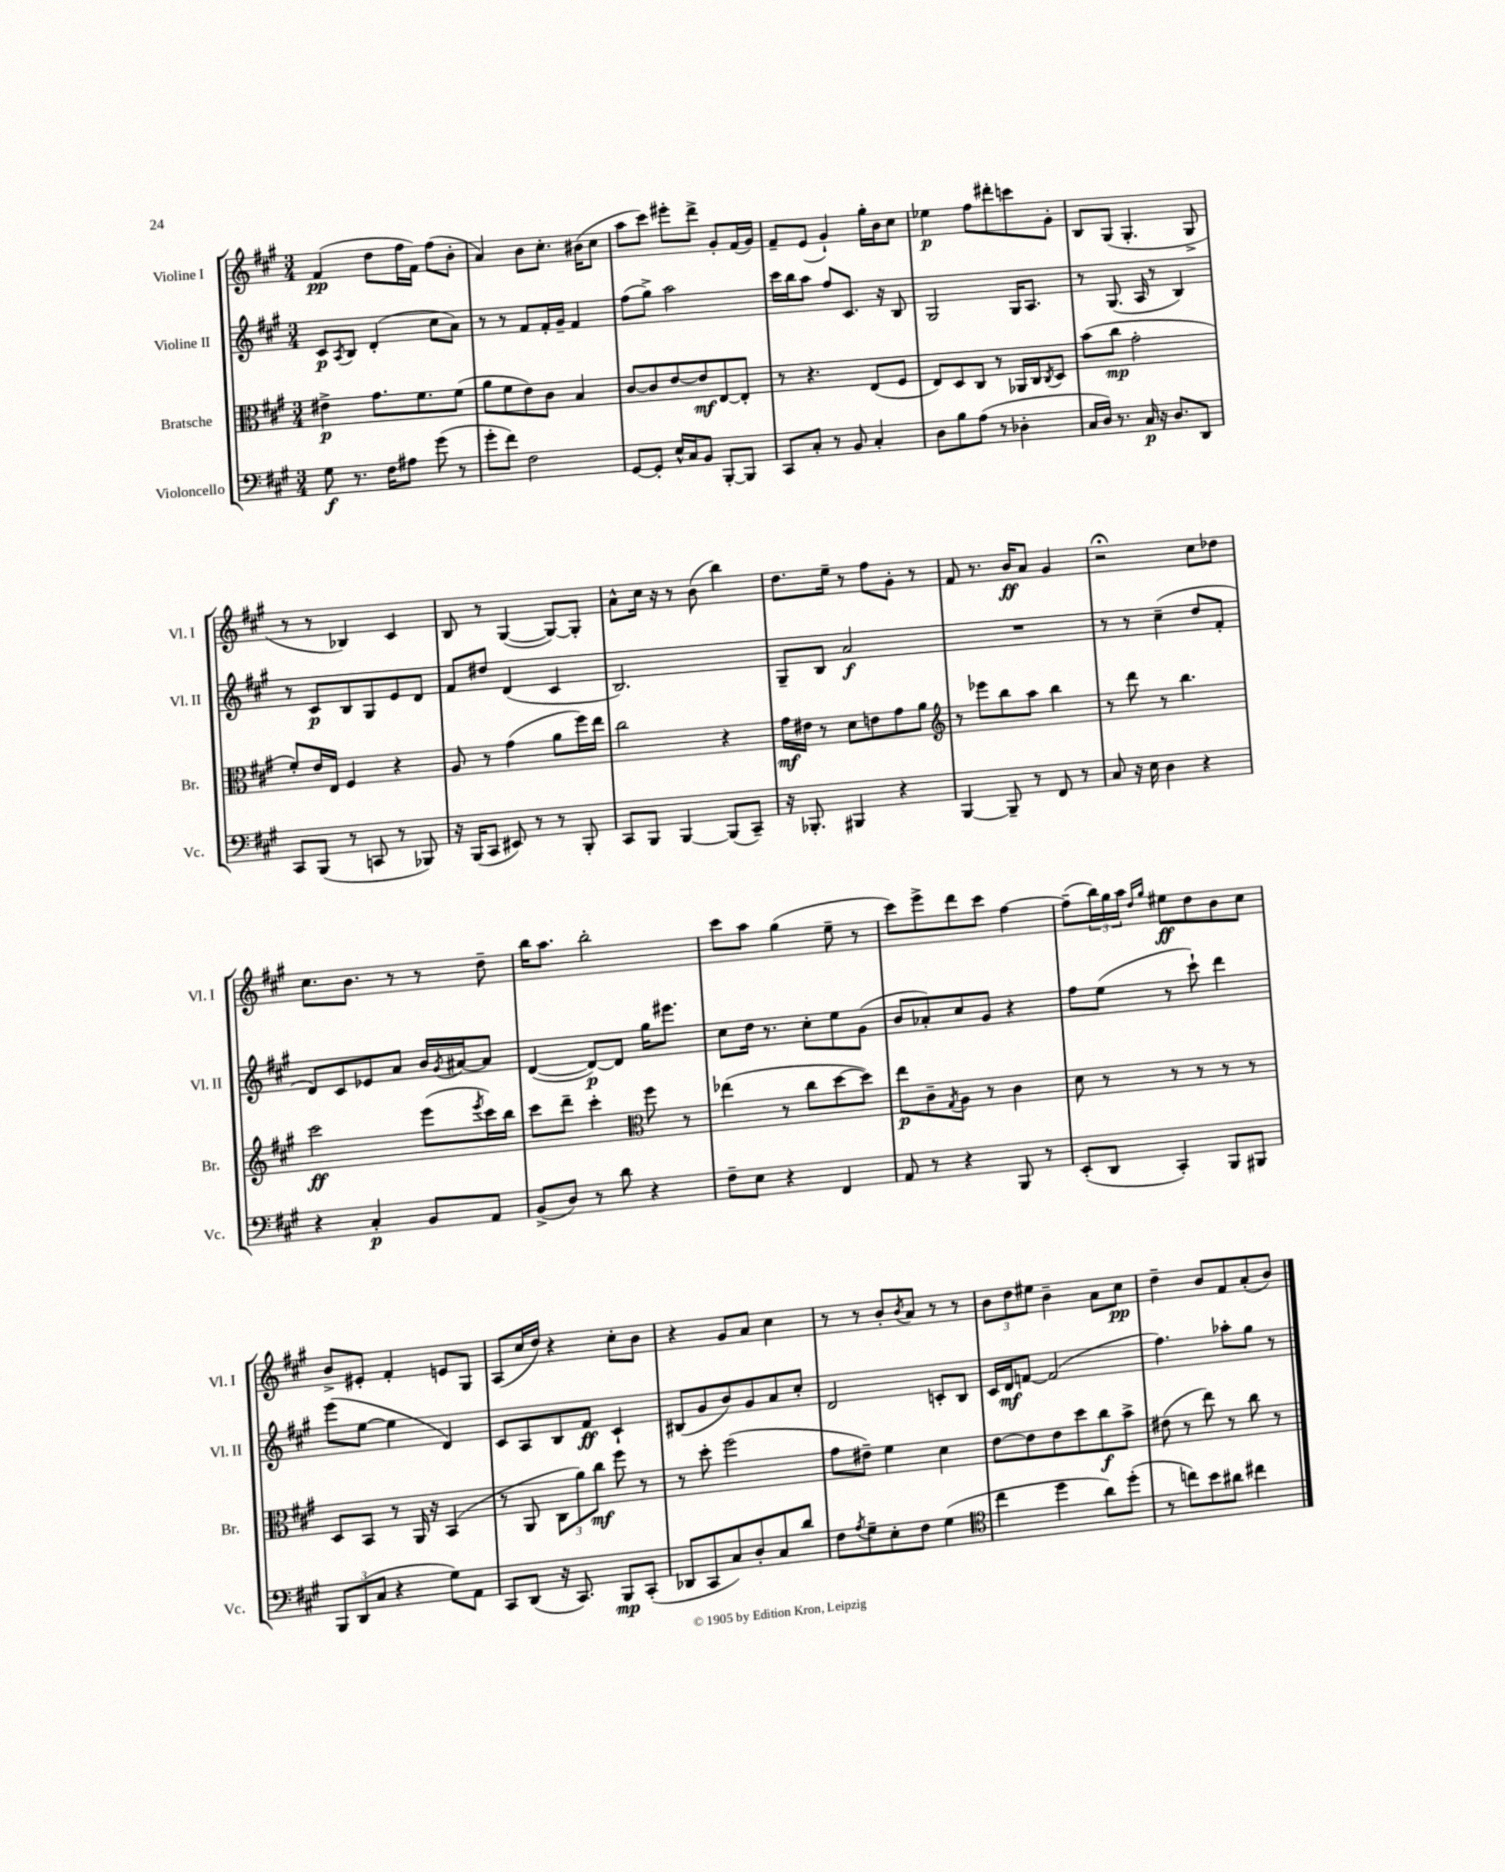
<<
\new StaffGroup <<
\new Staff = "s0" \with { instrumentName = "Violine I" shortInstrumentName = "Vl. I" } {
    \clef treble \key a \major \numericTimeSignature \time 3/4
    fis'4\pp( d''8 fis''16 fis'16) fis''8( b'8-. |
    a'4) b'8 cis''8.-. bis'16( cis''8 |
    a''8 cis'''8) eis'''8-. d'''8-> gis'8-. fis'16( gis'16) |
    fis'8-- e'8( gis'4-!) gis''16-. b'16 cis''8 |
    ees''4\p fis''8 dis'''8-. c'''8 gis'8-. |
    b8 gis8( gis4.-. gis8-> |
    r8 r8 bes4) cis'4 |
    b8 r8 gis4~( gis8~) gis8-. |
    a'8-^ cis''16 r16 r8 b'8( b''4) |
    d''8. e''16-- r8 fis''8 gis'8-. r8 |
    fis'8 r8. b'16\ff a'8 gis'4 |
    r2\fermata cis''8 des''8 |
    cis''8. b'8. r8 r8 d''8-- |
    b''16 a''8. b''2-. |
    cis'''8 a''8 gis''4( e''8-- r8 |
    cis'''8) e'''8-> d'''8 cis'''8 fis''4~ |
    fis''8--( \tuplet 3/2 { b''16) gis''16 a''16 } \grace { d''16 gis''16 } eis''8\ff d''8 b'8 cis''8 |
    b'8-> eis'8-. fis'4-. e'8 gis8 |
    a8( cis''16 d''16) r4 cis''8-. b'8 |
    r4 gis'8 a'8 cis''4 |
    r8 r8 b'8-. \acciaccatura { b'8 } a'8 r8 r8 |
    \tuplet 3/2 { b'8 d''8 eis''8 } b'4-- a'8 cis''8\pp |
    d''4-- b'8 fis'8 a'8-.( b'8) \bar "|." |
}
\new Staff = "s1" \with { instrumentName = "Violine II" shortInstrumentName = "Vl. II" } {
    \clef treble \key a \major \numericTimeSignature \time 3/4
    cis'8\p \acciaccatura { a8 } b8 d'4-.( cis''8 a'8) |
    r8 r8 fis'8 fis'16-. gis'16-- fis'4 |
    fis''8( gis''8->) a''2 |
    cis'''16 b''16 a''8 fis''8 cis'8. r16 b8 |
    gis2 gis16 a8. |
    r8 gis8.( a16 r8 b4) |
    r8 cis'8\p b8 gis8 e'8 d'8 |
    fis'8 dis''8 d'4( cis'4 |
    b2.) |
    gis8-- b8 a'2\f |
    R2. |
    r8 r8 cis''4--( d''8 fis'8-. |
    d'8) cis'8 ees'8 a'8 b'16 \acciaccatura { gis'8 } ais'16~ ais'8 |
    d'4~( d'8~\p) d'8 gis''16 eis'''8. |
    cis''8 d''16 r8. cis''8-. e''8 gis'8( |
    b'8 aes'8-.) cis''8 gis'8 r4 |
    fis''8 e''8( r8 cis'''8-!) d'''4 |
    e'''8( e''8~ e''4 d'4) |
    cis'8 a8 b8 fis'8\ff cis'4-! |
    bis8( gis'8 b'8) gis'8 a'8 cis''8-. |
    d'2 c'8-. b8 |
    cis'16 d'16\mf f'8~ f'2( |
    fis''4.) aes''8-. gis''8 r8 \bar "|." |
}
\new Staff = "s2" \with { instrumentName = "Bratsche" shortInstrumentName = "Br." } {
    \clef alto \key a \major \numericTimeSignature \time 3/4
    eis'4->\p gis'8. fis'8. fis'8( |
    a'8 fis'8 e'8) cis'8 b4 |
    cis'8~ cis'8 e'8~ e'8\mf e8~ e8-. |
    r8 r4. e8( fis8 |
    e8) d8 cis8 r8 aes,16 cis16 \acciaccatura { cis8 } d8 |
    b'8( cis''8\mp gis'2-. |
    fis'8-.) e'16 e16 fis4 r4 |
    a8 r8 gis'4( a'8 fis''16) e''16 |
    cis''2 r4 |
    gis'16\mf eis'16 r8 d'8 e'8 gis'8 a'8 |
    \clef treble r8 ees'''8 b''8 a''8 b''4 |
    r8 d'''8 r8 b''4. |
    cis'''2\ff e'''8( \acciaccatura { e'''8 } cis'''16) b''16 |
    cis'''8 d'''8-- cis'''4-. \clef alto fis''8 r8 |
    ees''4( r8 cis''8 d''8~ d''8) |
    e''8\p cis'8-- \acciaccatura { gis8 } a8 r8 cis'4 |
    d'8 r8 r8 r8 r8 r8 |
    d8 b,8 r8 a,16 r16 b,4( |
    r8 a,8 \tuplet 3/2 { cis8 a'8) cis''8\mf } fis''8 r8 |
    r8 d''8-. fis''2( |
    gis'8 eis'8--) fis'4 d'4 |
    e'8~ e'8 e'8 d''8 cis''8\f b'8-> |
    eis'8( r8 e''8) r8 cis''8 r8 \bar "|." |
}
\new Staff = "s3" \with { instrumentName = "Violoncello" shortInstrumentName = "Vc." } {
    \clef bass \key a \major \numericTimeSignature \time 3/4
    gis8\f r8. fis16 ais8 gis'8( r8 |
    gis'8-. fis'8) fis2 |
    gis,8~ gis,8-. e16-^ cis16 b,8 b,,8~-. b,,8 |
    cis,8 cis8-. r8 b,8 cis4-. |
    d8 b8 a8( r8 des4-. |
    cis16 d16) r8. cis16\p r16 d8. d,8 |
    cis,8 b,,8( r8 c,8 r8 bes,,8) |
    r16 b,,16( cis,8 eis,8) r8 r8 b,,8-. |
    cis,8 b,,8 b,,4~ b,,8( cis,8--) |
    r16 bes,,8.-. bis,,4 r4 |
    b,,4~ b,,8-- r8 fis,8 r8 |
    cis8 r16 e16 d4 r4 |
    r4 cis4-.\p b,8 a,8 |
    b,8->( d8) r8 d'8 r4 |
    fis8-- e8 r4 fis,4 |
    a,8 r8 r4 b,,8 r8 |
    e,8-.( d,8 cis,4-.) b,,8 bis,,8 |
    \tuplet 3/2 { b,,8 d,8( cis8 } r4 gis8) a,8 |
    cis,8 d,8( r16 cis,8.) b,,8\mp cis,8-.( |
    des,8 cis,8 cis8) d8-. cis8 d'8 |
    fis8 \acciaccatura { a8 } gis8-- e8-. fis8 gis4( |
    \clef tenor cis''4 d''4 a'8) d''8-.( |
    r8 c''8) b'8 ais'8 cis''4 \bar "|." |
}
>>
>>
\layout { \context { \Score \remove "Bar_number_engraver" } }
